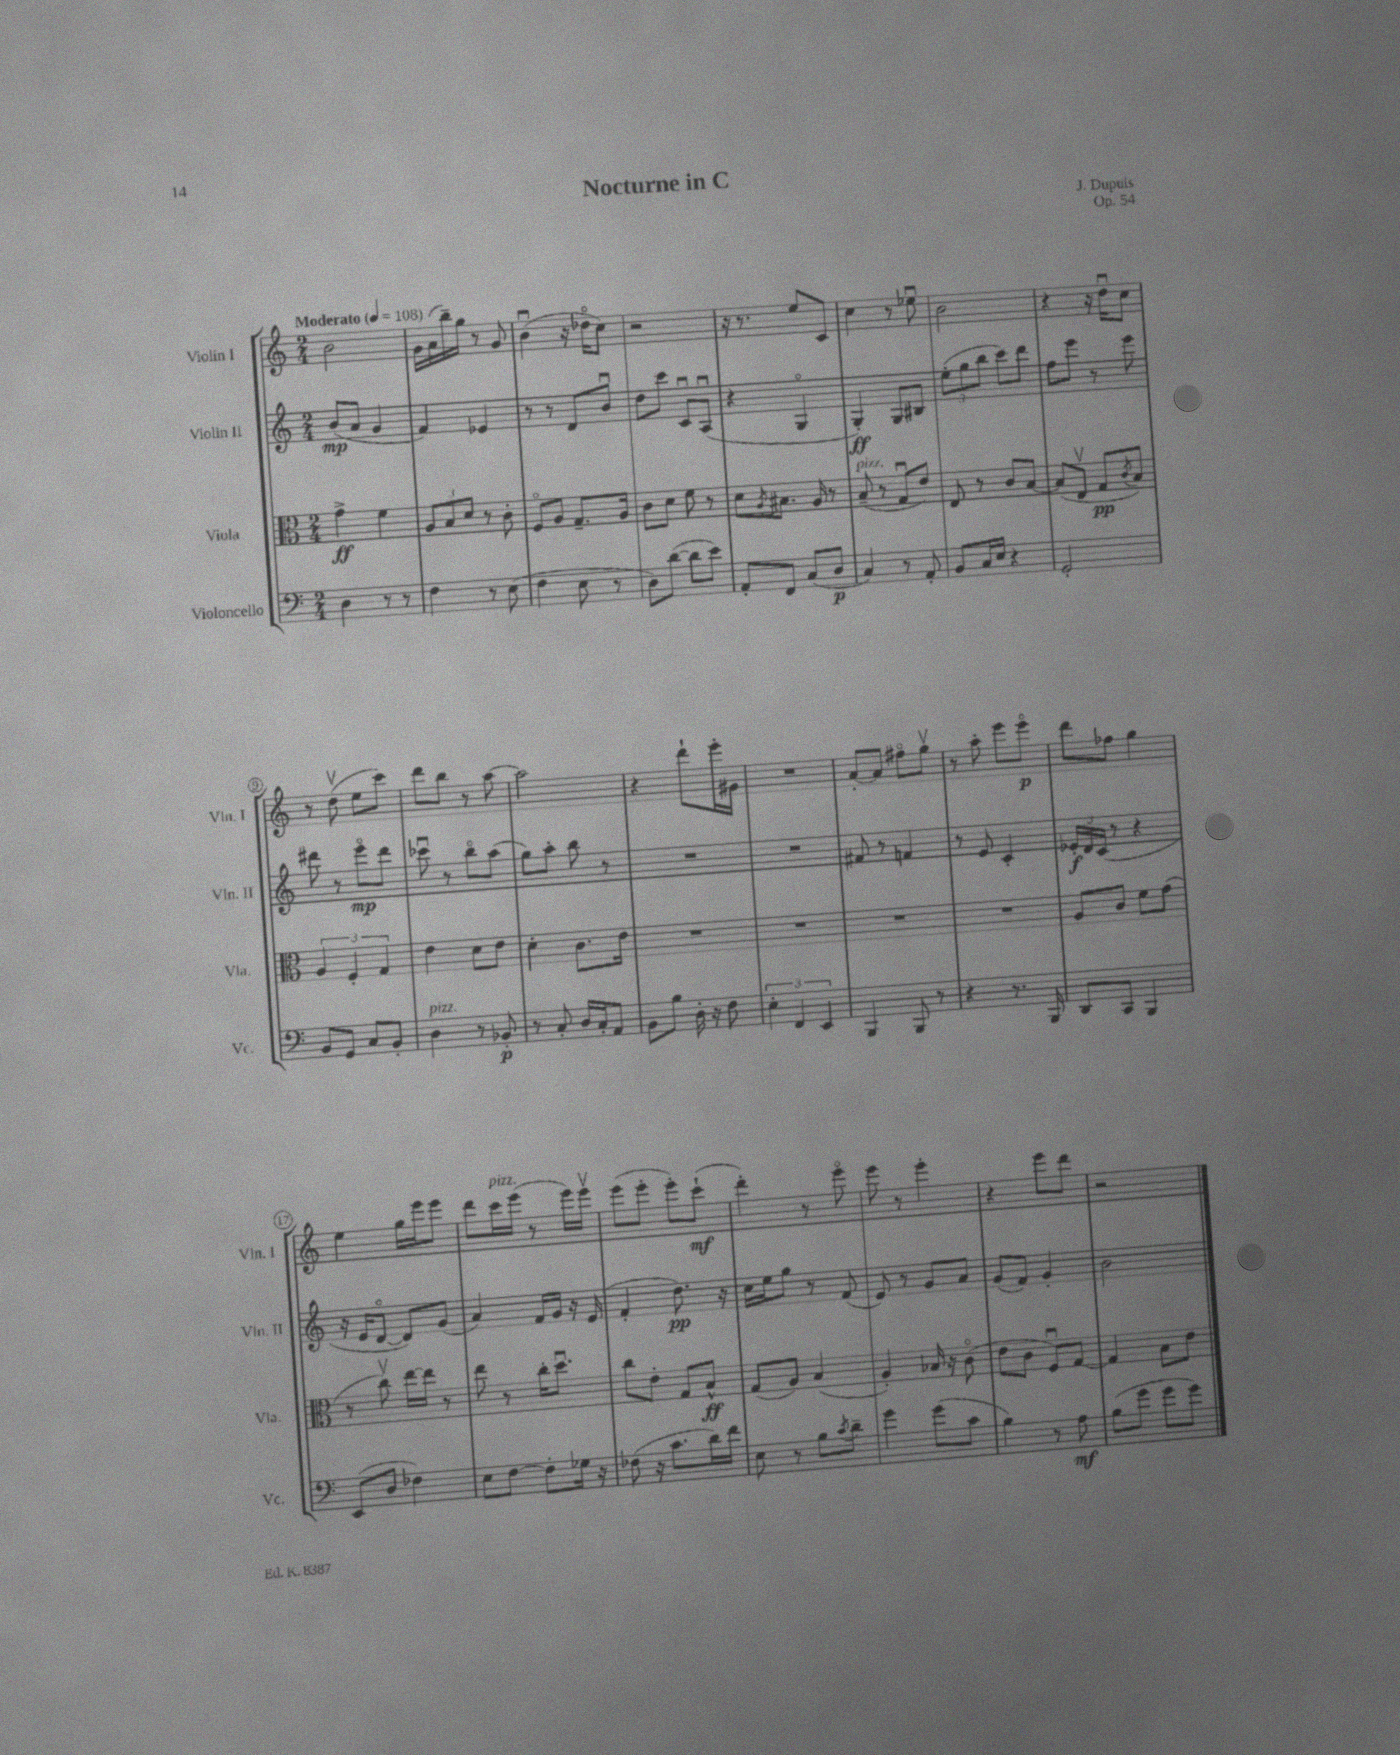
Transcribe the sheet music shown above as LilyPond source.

\header { title = "Nocturne in C" composer = "J. Dupuis" opus = "Op. 54" }
<<
\new StaffGroup <<
\new Staff = "s0" \with { instrumentName = "Violin I" shortInstrumentName = "Vln. I" } {
    \clef treble \key c \major \numericTimeSignature \time 2/4 \tempo "Moderato" 4 = 108
    b'2 |
    g'16 a'16( b''16--) g''16 r8 g'8 |
    b'4\downbow( r16 des''16\flageolet c''8) |
    r2 |
    r16 r8. e''8 c'8 |
    c''4 r8 ees''8\downbow |
    b'2 |
    r4 r16 d''16\downbow c''8 |
    r8 d''8\upbow( e''8 c'''8) |
    d'''8 b''8 r8 a''8~ |
    a''2 |
    r4 d'''8-! e'''16-. gis'16 |
    R2 |
    a'8~-. a'8 fis''8\flageolet g''8\upbow |
    r8 a''8-. e'''8 e'''8\flageolet\p |
    d'''8 fes''8 g''4 |
    e''4 g''16 e'''16 e'''8 |
    d'''8 c'''16^\markup { \italic "pizz." } e'''16( r8 e'''16) e'''16\upbow |
    e'''8( e'''8-. e'''8-.) c'''8-!\mf( |
    d'''4-.) r8 e'''8\flageolet |
    e'''8 r8 e'''4-. |
    r4 e'''8 d'''8 |
    r2 \bar "|." |
}
\new Staff = "s1" \with { instrumentName = "Violin II" shortInstrumentName = "Vln. II" } {
    \clef treble \key c \major \numericTimeSignature \time 2/4
    b'8\mp( a'8 g'4 |
    f'4) ees'4 |
    r8 r8 d'8 b'8\downbow |
    d''8 c'''8 c'8\downbow a8\downbow( |
    r4 g4\flageolet |
    g4-.\ff) g8 bis8 |
    \tuplet 3/2 { e''8-.( g''8 b''8 } c'''8) d'''8 |
    f''8 e'''8 r8 e'''8 |
    dis'''8 r8 e'''8\flageolet\mp dis'''8 |
    ces'''8\downbow r8 b''8\flageolet a''8( |
    g''8) a''8-. b''8 r8 |
    R2 |
    R2 |
    fis'8 r8 f'4 |
    r8 e'8 c'4-. |
    \tuplet 3/2 { ees'16-.\f d'16 c'16( } r8 r4 |
    r16 e'16 d'8~\flageolet d'8) g'8( |
    a'4) f'16 g'16 r16 e'16( |
    f'4-. d''8.\pp) r16 |
    c''16 e''16 g''8 r8 f'8( |
    e'8) r8 g'8 a'8 |
    g'8( f'8) g'4-. |
    b'2 \bar "|." |
}
\new Staff = "s2" \with { instrumentName = "Viola" shortInstrumentName = "Vla." } {
    \clef alto \key c \major \numericTimeSignature \time 2/4
    g'4->\ff f'4 |
    \tuplet 3/2 { a8 b8 d'8 } r8 c'8-. |
    f8\flageolet a8 g8.-- a16 |
    c'8 d'8 f'8 r8 |
    d'8 \acciaccatura { a8 } bis8. a16 r8 |
    b8--^\markup { \italic "pizz." }( r8 g8\downbow e'8) |
    e8 r8 c'8 b8~ |
    b8( e8\upbow g8\pp \acciaccatura { c'8 } b8) |
    \tuplet 3/2 { a4 f4-. g4 } |
    e'4 d'8 e'8 |
    d'4-. c'8. e'16 |
    R2 |
    R2 |
    R2 |
    R2 |
    a8 c'8 f'8 g'8( |
    r8 c''8\upbow) e''16~ e''16 r8 |
    e''8 r8 c''16-. d''8.\downbow |
    c''8 e'8-. g8 b8-^\ff |
    g8( a8) b4( |
    a4-.) bes16 r16 c'8\flageolet( |
    e'8 c'8 f8\downbow) g8~ |
    g4 b8 e'8 \bar "|." |
}
\new Staff = "s3" \with { instrumentName = "Violoncello" shortInstrumentName = "Vc." } {
    \clef bass \key c \major \numericTimeSignature \time 2/4
    d4 r8 r8 |
    f4 r8 e8( |
    f4 e8 r8 |
    d8) d'8~( d'8 e'8) |
    a,8-. f,8 c8( d8\p |
    c4) r8 a,8-. |
    b,8 c16 e16 r4 |
    g,2-. |
    b,8 g,8 c8 b,8-. |
    d4^\markup { \italic "pizz." } r8 bes,8-.\p |
    r8 c8-. d16 c16-. a,8 |
    b,8 b8 d16-. r16 f8 |
    \tuplet 3/2 { e4-. f,4 e,4 } |
    b,,4 b,,8 r8 |
    r4 r8. b,,16 |
    d,8 c,8 b,,4 |
    e,8( d8 fes4) |
    e8 f8~ f8-. ges16 r16 |
    fes8( r16 c'8. d'16) f'16 |
    e8 r8 b8 \acciaccatura { c'8 } d'8-- |
    g'4 g'8( c'8 |
    b4) r8 a8\mf |
    b8( g'8 g'8 g'8) \bar "|." |
}
>>
>>
\layout { \context { \Score \override BarNumber.stencil = #(make-stencil-circler 0.1 0.3 ly:text-interface::print) } }
